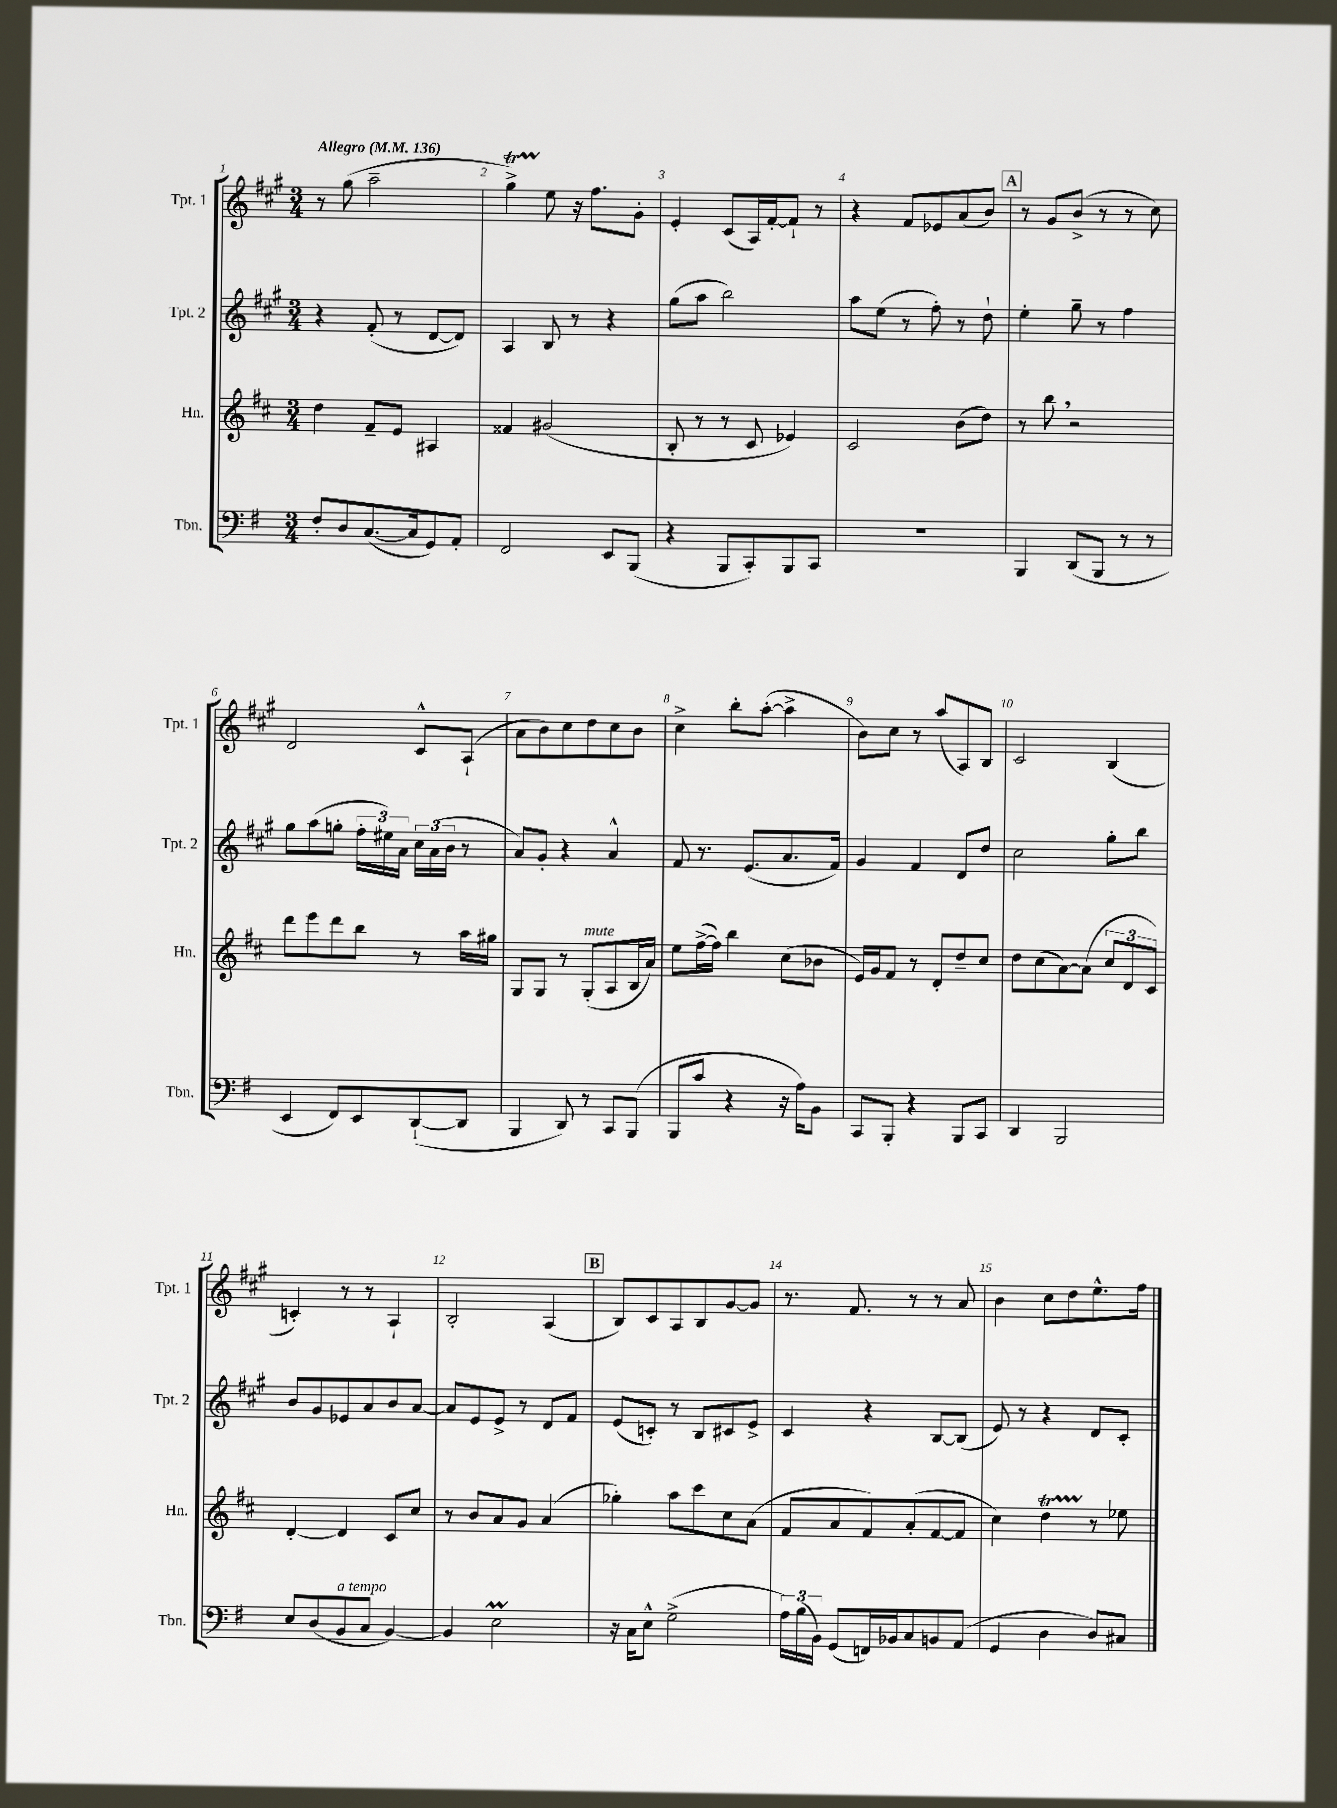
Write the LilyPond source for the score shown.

<<
\new StaffGroup <<
\new Staff = "s0" \with { instrumentName = "Tpt. 1" shortInstrumentName = "Tpt. 1" } {
    \clef treble \key a \major \numericTimeSignature \time 3/4 \tempo "Allegro" 4 = 136
    \autoBeamOff r8 gis''8( a''2-- |
    gis''4->\startTrillSpan) e''8\stopTrillSpan r16 fis''8.[ gis'8]-. |
    e'4-. cis'8[( a16) fis'16~-. fis'8]-! r8 |
    r4 fis'8[ ees'8 a'8( b'8]) |
    \mark \markup { \box "A" } r8 gis'8[ b'8]->( r8 r8 cis''8) |
    d'2 cis'8[-^ a8]-!( |
    a'8[ b'8) cis''8 d''8 cis''8 b'8] |
    cis''4-> b''8[-. a''8]~-.( a''4-> |
    b'8[) cis''8] r8 a''8[( a8) b8] |
    cis'2 b4( |
    c'4-.) r8 r8 a4-! |
    b2-. a4( |
    \mark \markup { \box "B" } b8[) cis'8 a8 b8 gis'8~ gis'8] |
    r8. fis'8. r8 r8 a'8 |
    b'4 cis''8[ d''8 e''8.-^ fis''16] \bar "|." |
}
\new Staff = "s1" \with { instrumentName = "Tpt. 2" shortInstrumentName = "Tpt. 2" } {
    \clef treble \key a \major \numericTimeSignature \time 3/4
    \autoBeamOff r4 fis'8-.( r8 d'8[~ d'8]) |
    a4 b8 r8 r4 |
    gis''8[( a''8] b''2) |
    a''8[ e''8]( r8 fis''8-.) r8 d''8-! |
    \mark \markup { \box "A" } e''4-. gis''8-- r8 fis''4 |
    gis''8[ a''8( g''8]-. \tuplet 3/2 { fis''16[-. eis''16) a'16] } \tuplet 3/2 { cis''16[ a'16( b'16] } r8 |
    a'8[) gis'8]-. r4 a'4-^ |
    fis'8 r8. e'8.[( a'8. fis'16]) |
    gis'4 fis'4 d'8[ d''8] |
    cis''2 gis''8[-. b''8] |
    b'8[ gis'8 ees'8 a'8 b'8 a'8]~ |
    a'8[ e'8 e'8]-> r8 d'8[ fis'8] |
    \mark \markup { \box "B" } e'8[( c'8]-.) r8 b8[ cis'8 e'8]-> |
    cis'4 r4 b8[~ b8]( |
    e'8) r8 r4 d'8[ cis'8]-. \bar "|." |
}
\new Staff = "s2" \with { instrumentName = "Hn." shortInstrumentName = "Hn." } {
    \clef treble \key d \major \numericTimeSignature \time 3/4
    \autoBeamOff d''4 fis'8[-- e'8] ais4 |
    fisis'4 gis'2( |
    b8-. r8 r8 cis'8 ees'4) |
    cis'2 b'8[( d''8]) |
    \mark \markup { \box "A" } r8 b''8 \breathe r2 |
    d'''8[ e'''8 d'''8 b''8] r8 a''16[ gis''16] |
    g8[ g8] r8 g8[-.^\markup { \italic "mute" }( a8 b16 a'16]) |
    e''8[ fis''16~->( fis''16]) b''4 cis''8[( bes'8] |
    e'16[) g'16 fis'8] r8 d'8[-. d''8-- cis''8] |
    d''8[ cis''8( a'8~) a'8]( \tuplet 3/2 { cis''8[ d'8 cis'8]) } |
    d'4~-. d'4 cis'8[ cis''8] |
    r8 b'8[ a'8 g'8] a'4( |
    \mark \markup { \box "B" } ges''4-.) a''8[ cis'''8 cis''8 a'8]( |
    fis'8[ a'8 fis'8) a'8-.( fis'8~ fis'8] |
    cis''4) d''4\startTrillSpan r8\stopTrillSpan ees''8 \bar "|." |
}
\new Staff = "s3" \with { instrumentName = "Tbn." shortInstrumentName = "Tbn." } {
    \clef bass \key g \major \numericTimeSignature \time 3/4
    \autoBeamOff fis8[-. d8 c8.~( c16 g,8) a,8]-. |
    fis,2 e,8[ b,,8]( |
    r4 b,,8[ c,8-.) b,,8 c,8] |
    R2. |
    \mark \markup { \box "A" } b,,4 d,8[( b,,8] r8 r8 |
    e,4 fis,8[) e,8 d,8~-!( d,8] |
    b,,4 d,8) r8 c,8[ b,,8]( |
    b,,8[ c'8] r4 r16 a16[) b,8] |
    c,8[ b,,8]-. r4 b,,8[ c,8] |
    d,4 b,,2 |
    e8[ d8( b,8^\markup { \italic "a tempo" } c8] b,4~) |
    b,4 e2\prall |
    \mark \markup { \box "B" } r16 c16[ e8]-^ g2->( |
    \tuplet 3/2 { a16[) b16( b,16]) } g,8[( f,16) bes,16 c8 b,8 a,8]( |
    g,4 d4 d8[) cis8] \bar "|." |
}
>>
>>
\layout { \context { \Score \override BarNumber.break-visibility = ##(#f #t #t) barNumberVisibility = #all-bar-numbers-visible } }
